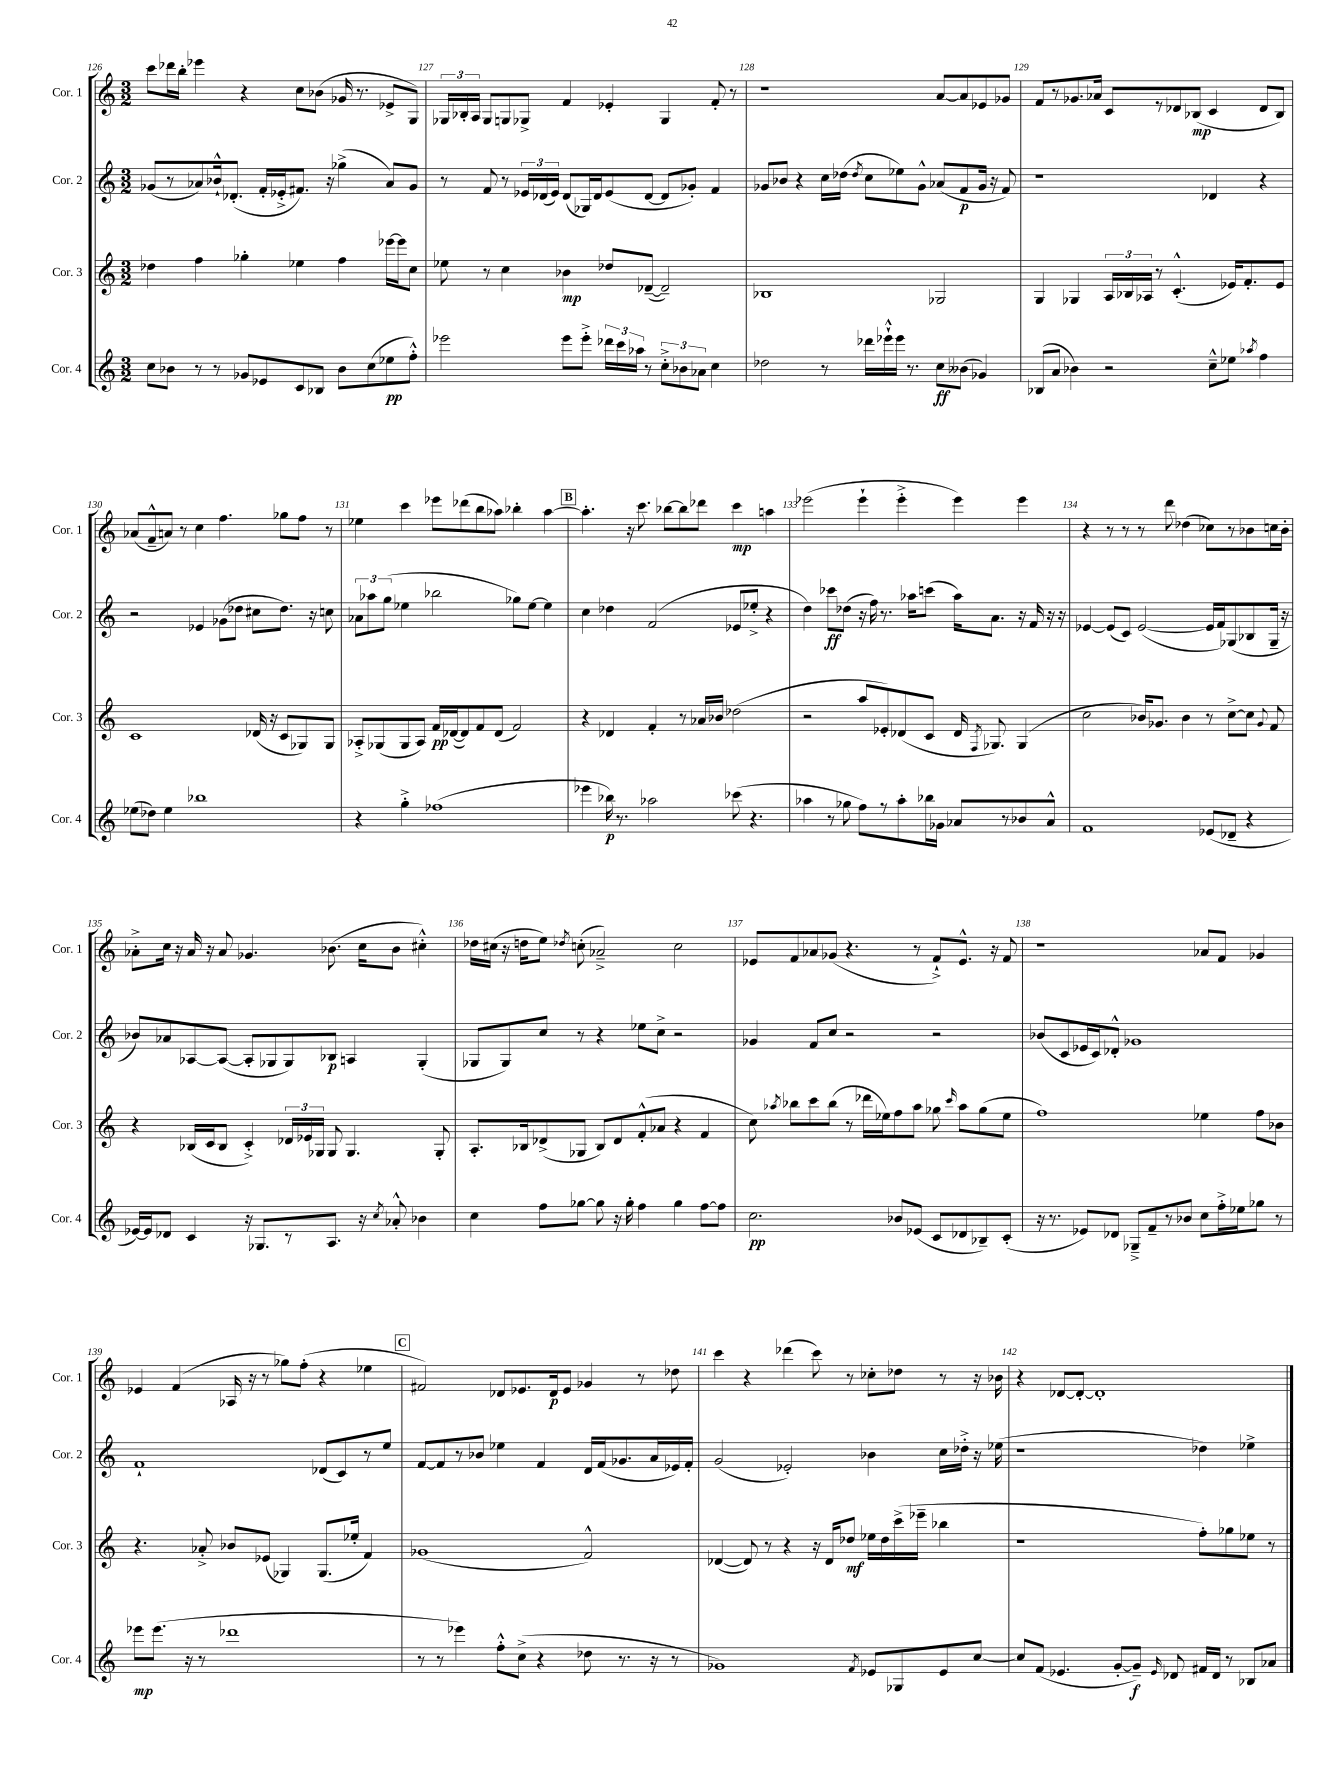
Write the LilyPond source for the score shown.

<<
\new StaffGroup <<
\new Staff = "s0" \with { instrumentName = "Cor. 1" shortInstrumentName = "Cor. 1" } {
    \clef treble \key c \major \numericTimeSignature \time 3/2
    \autoBeamOff c'''8[ des'''16 b''16]-. ees'''4 r4 c''8[ bes'8]( ges'16 r8. ees'8[-> g8]) |
    \tuplet 3/2 { ges16[ bes16-. a16] } ges8[ g8 ges8]-> f'4 ees'4-. ges4 f'8-. r8 |
    r1 a'8[~ a'8 ees'8 ges'8] |
    f'8[ r8 ges'8. aes'16] c'8[ r8 des'8 bes8]\mp( c'4 des'8[ bes8]) |
    aes'8[( f'8---^ a'8]) r8 c''4 f''4. ges''8[ f''8] r8 |
    ees''4 c'''4 ees'''8[ des'''8( b''8 aes''8]) bes''4-. aes''4~ |
    \mark \markup { \box "B" } aes''4.-. r16 c'''8. bes''8[~ bes''8 des'''8] c'''4\mp a''4 |
    ees'''2( ees'''4-! ees'''4-.-> ees'''4) ees'''4 |
    r4 r8 r8 r8 d'''8 des''4( ces''8[) r8 bes'8 c''16 bes'16]-. |
    aes'8[-.-> c''16] r16 aes'16 r16 aes'8 ges'4. bes'8.( c''16[ bes'8] cis''4-.-^) |
    des''16[ cis''16]( r16 d''16[ e''8]) \acciaccatura { des''8 } c''8-.( aes'2--->) c''2 |
    ees'8[ f'8 aes'8 ges'8]( r4. r8 f'8[-!->) ees'8.]-^ r16 f'8 |
    r1 aes'8[ f'8] ges'4 |
    ees'4 f'4( aes16 r16 r8 ges''8[) f''8]-.( r4 ees''4 |
    \mark \markup { \box "C" } fis'2) des'8[ ees'8. des'16\p ees'8] ges'4 r8 des''8 |
    c'''4 r4 des'''4( c'''8) r8 ces''8[-. des''8] r8 r16 bes'16 |
    r4 des'8[~ des'8]~-. des'1-. \bar "|." |
}
\new Staff = "s1" \with { instrumentName = "Cor. 2" shortInstrumentName = "Cor. 2" } {
    \clef treble \key c \major \numericTimeSignature \time 3/2
    \autoBeamOff ges'8[( r8 aes'8) bes'16-!-^ des'8.]-.( f'16[-. ees'16-.-> fis'8.]) r16 ges''4->( aes'8[) ges'8] |
    r8 f'8 r8 \tuplet 3/2 { ees'16[ des'16( ees'16]) } des'8[( ges16) des'16 ees'8( des'8]~ des'8[ ges'8]-.) f'4 |
    ges'8[ bes'8] r4 c''16[ des''16]( \acciaccatura { des''8 } c''8[ ees''8) ges'8]-^ aes'8[( f'8\p ges'16] r16 f'8) |
    r1 des'4 r4 |
    r2 ees'4 ges'8[( des''8] cis''8[ des''8.]) r16 c''8 |
    \tuplet 3/2 { aes'8[ aes''8 g''8]( } ees''4 bes''2 ges''8[) ees''8]~ ees''4 |
    \mark \markup { \box "B" } c''4 des''4 f'2( ees'8[ ees''8]-.-> r4 |
    d''4) ces'''8[\ff des''8]( r16 f''16) r8. aes''16[ c'''8]( aes''16[) a'8.] r16 f'16 r16 r16 |
    ees'4~ ees'8[( c'8]) ees'2~( ees'16[ f'16) ges8( bes8 ges16]-- r16 |
    bes'8[) aes'8 aes8~ aes8]~( aes8[-. ges8 ges8) bes8]\p a4 ges4-.( |
    ges8[ ges8) c''8] r8 r4 ees''8[ c''8]-> r2 |
    ges'4 f'8[ c''8] r2 r2 |
    bes'8[( c'8 ees'16 c'16) des'8]-.-^ ges'1 |
    f'1-! des'8[( c'8) r8 e''8] |
    \mark \markup { \box "C" } f'8[~ f'8 r8 bes'8] ees''4 f'4 d'16[ f'16( ges'8. a'16 ees'16) f'16]-. |
    g'2( ees'2-.) bes'4 c''16[ des''16]-.-> r16 ees''16( |
    r1 des''4) ees''4-> \bar "|." |
}
\new Staff = "s2" \with { instrumentName = "Cor. 3" shortInstrumentName = "Cor. 3" } {
    \clef treble \key c \major \numericTimeSignature \time 3/2
    \autoBeamOff des''4 f''4 ges''4-. ees''4 f''4 ees'''16[~ ees'''16 c''8] |
    ees''8 r8 c''4 bes'4\mp des''8[ des'8]~--( des'2--) |
    bes1 ges2 |
    g4 ges4 \tuplet 3/2 { a16[ bes16 aes16] } r8 c'4.-.-^( ees'16[) f'8.-. ees'8] |
    c'1 des'16( r16 c'8[ ges8) ges8] |
    aes8[-.-> ges8( ges8 aes8]) f'16[\pp des'16~( des'8) f'8 des'8]( f'2) |
    \mark \markup { \box "B" } r4 des'4 f'4-. r8 aes'16[ bes'16] des''2( |
    r2 a''8[ ees'8-.) des'8( c'8] des'16 \acciaccatura { f8 } ges8.) ges4( |
    c''2 bes'16[) ges'8.] bes'4 r8 c''8[~-> c''8] \appoggiatura { ges'8 } f'8 |
    r4 bes16[( c'16 bes8] c'4-.->) \tuplet 3/2 { des'16[ ees'16 ges16] } ges8 ges4. ges8-. |
    a8.[-. bes16 des'8->( ges8] bes8[) des'8 f'8-.-^( aes'8] r4 f'4 |
    c''8) \acciaccatura { aes''8 } bes''8[ c'''8 bes''8]( r8 des'''16[ ees''16) f''8 aes''8] ges''8 \grace { c'''16 } aes''8[ ges''8( ees''8] |
    f''1) ees''4 f''8[ bes'8] |
    r4. aes'8-.-> bes'8[ ees'8]( ges4) ges8.[( ees''16]-. f'4) |
    \mark \markup { \box "C" } ges'1( f'2-^) |
    des'4~( des'8) r8 r4 r16 des'16[ des''8]\mf ees''16[ des''16 c'''16->( ees'''16]-- bes''4 |
    r1 f''8[-.) ges''8 ees''8] r8 \bar "|." |
}
\new Staff = "s3" \with { instrumentName = "Cor. 4" shortInstrumentName = "Cor. 4" } {
    \clef treble \key c \major \numericTimeSignature \time 3/2
    \autoBeamOff c''8[ bes'8] r8 r8 ges'8[ ees'8 c'8 bes8] bes'8[ c''8( ees''8\pp f''8]-.-^) |
    ees'''2 ees'''8[ ees'''8]-.-> \tuplet 3/2 { des'''16[ c'''16 aes''16] } r8 \tuplet 3/2 { c''8[-.-> bes'8 aes'8] } c''4 |
    des''2 r8 des'''16[ ees'''16-!-^ ees'''16] r8. c''8[\ff beses'8]( ges'4) |
    bes8[( a'8] bes'4) r2 c''8[---^ ees''8] \acciaccatura { aes''8 } f''4 |
    ees''8[( des''8]) ees''4 bes''1 |
    r4 g''4-.-> fes''1( |
    \mark \markup { \box "B" } ees'''4 bes''16\p) r8. aes''2 ces'''8( r4. |
    aes''4 r8 ges''8 f''8[) r8 aes''8-. bes''16 ges'16] aes'8[ r8 bes'8 aes'8]-^ |
    f'1 ees'8[( des'8]-- r4 |
    ees'16[~) ees'16 des'8] c'4 r16 ges8.[ r8 a8.] r16 \acciaccatura { c''8 } aes'8-.-^ bes'4 |
    c''4 f''8[ ges''8]~ ges''8 r16 ges''16-. f''4 ges''4 f''8[~ f''8] |
    c''2.\pp bes'8[ ees'8]( c'8[ des'8 bes8--) c'8]-.( |
    r16 r8. ees'8[) des'8] ges8[---> f'8-- r8 bes'8] c''8[ f''16-.-> ees''16 ges''8] r8 |
    ees'''8[\mp ees'''8.]( r16 r8 des'''1 |
    \mark \markup { \box "C" } r8 r8 ees'''4) f''8[-.-^ c''8]->( r4 des''8 r8. r16 r8 |
    ges'1) \acciaccatura { f'8 } ees'8[ ges8 ees'8 c''8]~ |
    c''8[ f'8]( ees'4. g'8[~-. g'8]--\f) \grace { ees'16 } des'8 fis'16[ des'16] r8 bes8[ aes'8] \bar "|." |
}
>>
>>
\layout { \context { \Score currentBarNumber = #126 \override BarNumber.break-visibility = ##(#f #t #t) barNumberVisibility = #all-bar-numbers-visible } }
